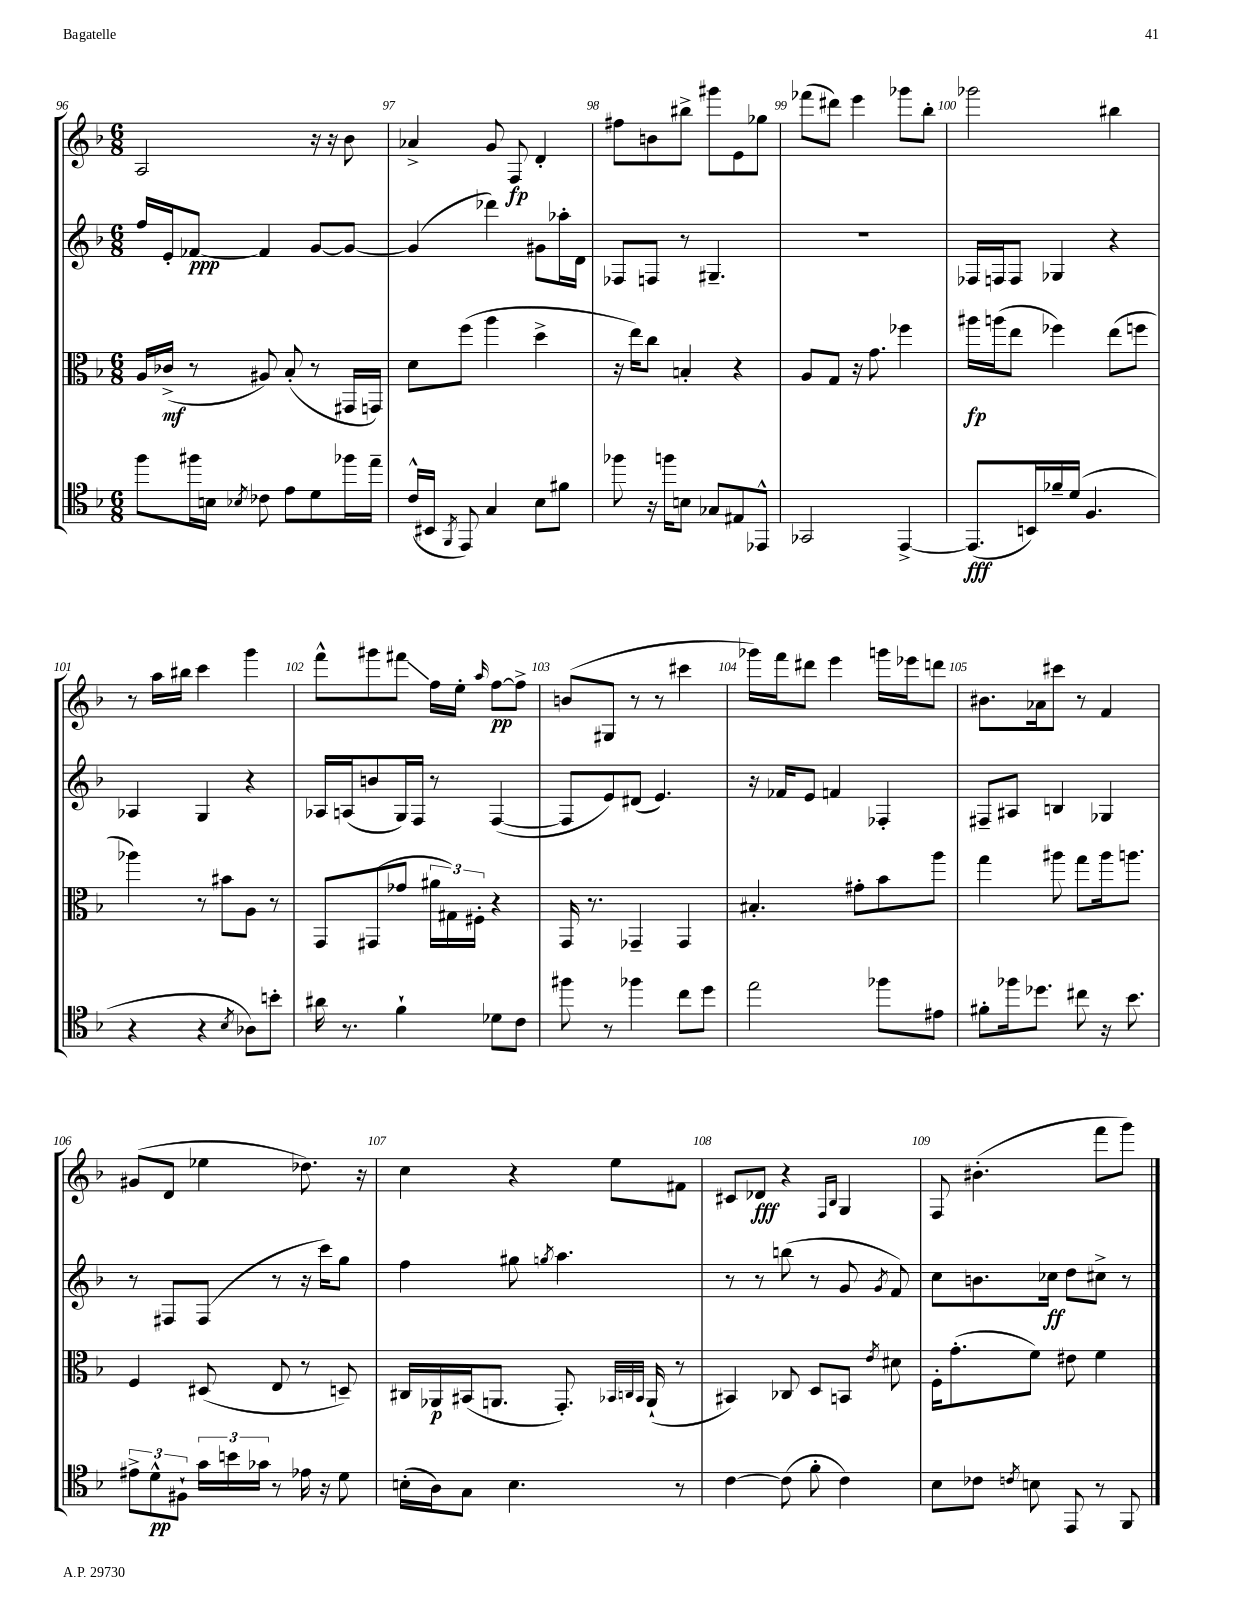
<<
\new StaffGroup <<
\new Staff = "s0" {
    \clef treble \key f \major \numericTimeSignature \time 6/8
    \autoBeamOff a2 r16 r16 bes'8 |
    aes'4-> g'8 f8\fp d'4-. |
    fis''8[ b'8 bis''8]-> gis'''8[ e'8 ges''8] |
    fes'''8[( dis'''8]) e'''4 ges'''8[ bes''8]-. |
    ges'''2 bis''4 |
    r8 a''16[ bis''16] c'''4 g'''4 |
    f'''8[-^ gis'''8 fis'''8]\glissando f''16[ e''16]-. \grace { a''16 } f''8[~\pp f''8]-> |
    b'8[( gis8] r8 r8 cis'''4 |
    ges'''16[) f'''16 dis'''8] e'''4 g'''16[ ees'''16 d'''8] |
    bis'8.[ aes'16 cis'''8] r8 f'4 |
    gis'8[( d'8] ees''4 des''8.) r16 |
    c''4 r4 e''8[ fis'8] |
    cis'8[ des'8]\fff r4 \grace { f16[ bes16] } g4 |
    f8 bis'4.-.( f'''8[ g'''8]) \bar "|." |
}
\new Staff = "s1" {
    \clef treble \key f \major \numericTimeSignature \time 6/8
    \autoBeamOff f''16[ e'16-. fes'8]~\ppp fes'4 g'8[~ g'8]~ |
    g'4( des'''4) gis'8[ aes''16-. d'16] |
    fes8[ f8] r8 gis4.-- |
    R2. |
    fes16[ f16 f8] ges4 r4 |
    aes4 g4 r4 |
    aes16[ a16( b'8 g16) f16] r8 f4~( |
    f8[ e'8) dis'8]( e'4.) |
    r16 fes'16[ e'8] f'4 fes4-. |
    fis8[-- ais8] b4 ges4 |
    r8 fis8[ fis8]( r8 r16 c'''16[) g''8] |
    f''4 gis''8 \acciaccatura { g''8 } a''4. |
    r8 r8 b''8( r8 g'8 \acciaccatura { g'8 } f'8) |
    c''8[ b'8. ces''16]\ff d''8[ cis''8]-> r8 \bar "|." |
}
\new Staff = "s2" {
    \clef alto \key f \major \numericTimeSignature \time 6/8
    \autoBeamOff a16[ ces'16]->\mf( r8 ais8) bes8-.( r8 gis,16[ g,16]) |
    d'8[ f''8]( a''4 d''4-> |
    r16 e''16[) c''8] b4-. r4 |
    a8[ g8] r16 g'8. fes''4 |
    ais''16[\fp a''16( e''8] fes''4) e''8[( f''8] |
    aes''4) r8 bis'8[ a8] r8 |
    g,8[ gis,8( ges'8] \tuplet 3/2 { ais'16[ gis16) fis16]-. } r4 |
    g,16 r8. ges,4-- ges,4 |
    bis4.-. gis'8[-. bes'8 a''8] |
    g''4 ais''8 g''8[ ais''16 a''8.] |
    f4 dis8( e8 r8 d8--) |
    cis16[ aes,16\p bis,16( a,8.] g,8.-.) \grace { bes,32[ c32 bes,32] } a,16-!( r8 |
    bis,4) ces8 d8[ b,8] \acciaccatura { e'8 } dis'8 |
    f16[-. g'8.-.( f'8]) eis'8 f'4 \bar "|." |
}
\new Staff = "s3" {
    \clef tenor \key f \major \numericTimeSignature \time 6/8
    \autoBeamOff f''8[ fis''16 b16] \acciaccatura { bes8 } ces'8 e'8[ d'8 fes''16 e''16]-- |
    c'16[-^( bis,16] \acciaccatura { f,8 } e,8) g4 bes8[ fis'8] |
    fes''8 r16 f''16[ b8] ges8[ eis8 ees,8]-^ |
    ges,2 e,4~-> |
    e,8.[\fff( b,16) fes'16-- d'16]( f4. |
    r4 r4 \acciaccatura { bes8 } aes8[) b'8]-. |
    ais'16 r8. f'4-! des'8[ c'8] |
    fis''8 r8 fes''4 c''8[ d''8] |
    e''2 fes''8[ eis'8] |
    fis'8[-. fes''16 des''8.] cis''8 r16 bes'8. |
    \tuplet 3/2 { eis'8[-> d'8-^\pp fis8]-! } \tuplet 3/2 { g'16[ b'16 ges'16] } r8 ees'16 r16 d'8 |
    b16[-.( a16) g8] b4. r8 |
    c'4~ c'8( f'8-. c'4) |
    bes8[ ces'8] \acciaccatura { c'8 } b8 e,8 r8 f,8 \bar "|." |
}
>>
>>
\layout { \context { \Score currentBarNumber = #96 \override BarNumber.break-visibility = ##(#f #t #t) barNumberVisibility = #all-bar-numbers-visible } }
